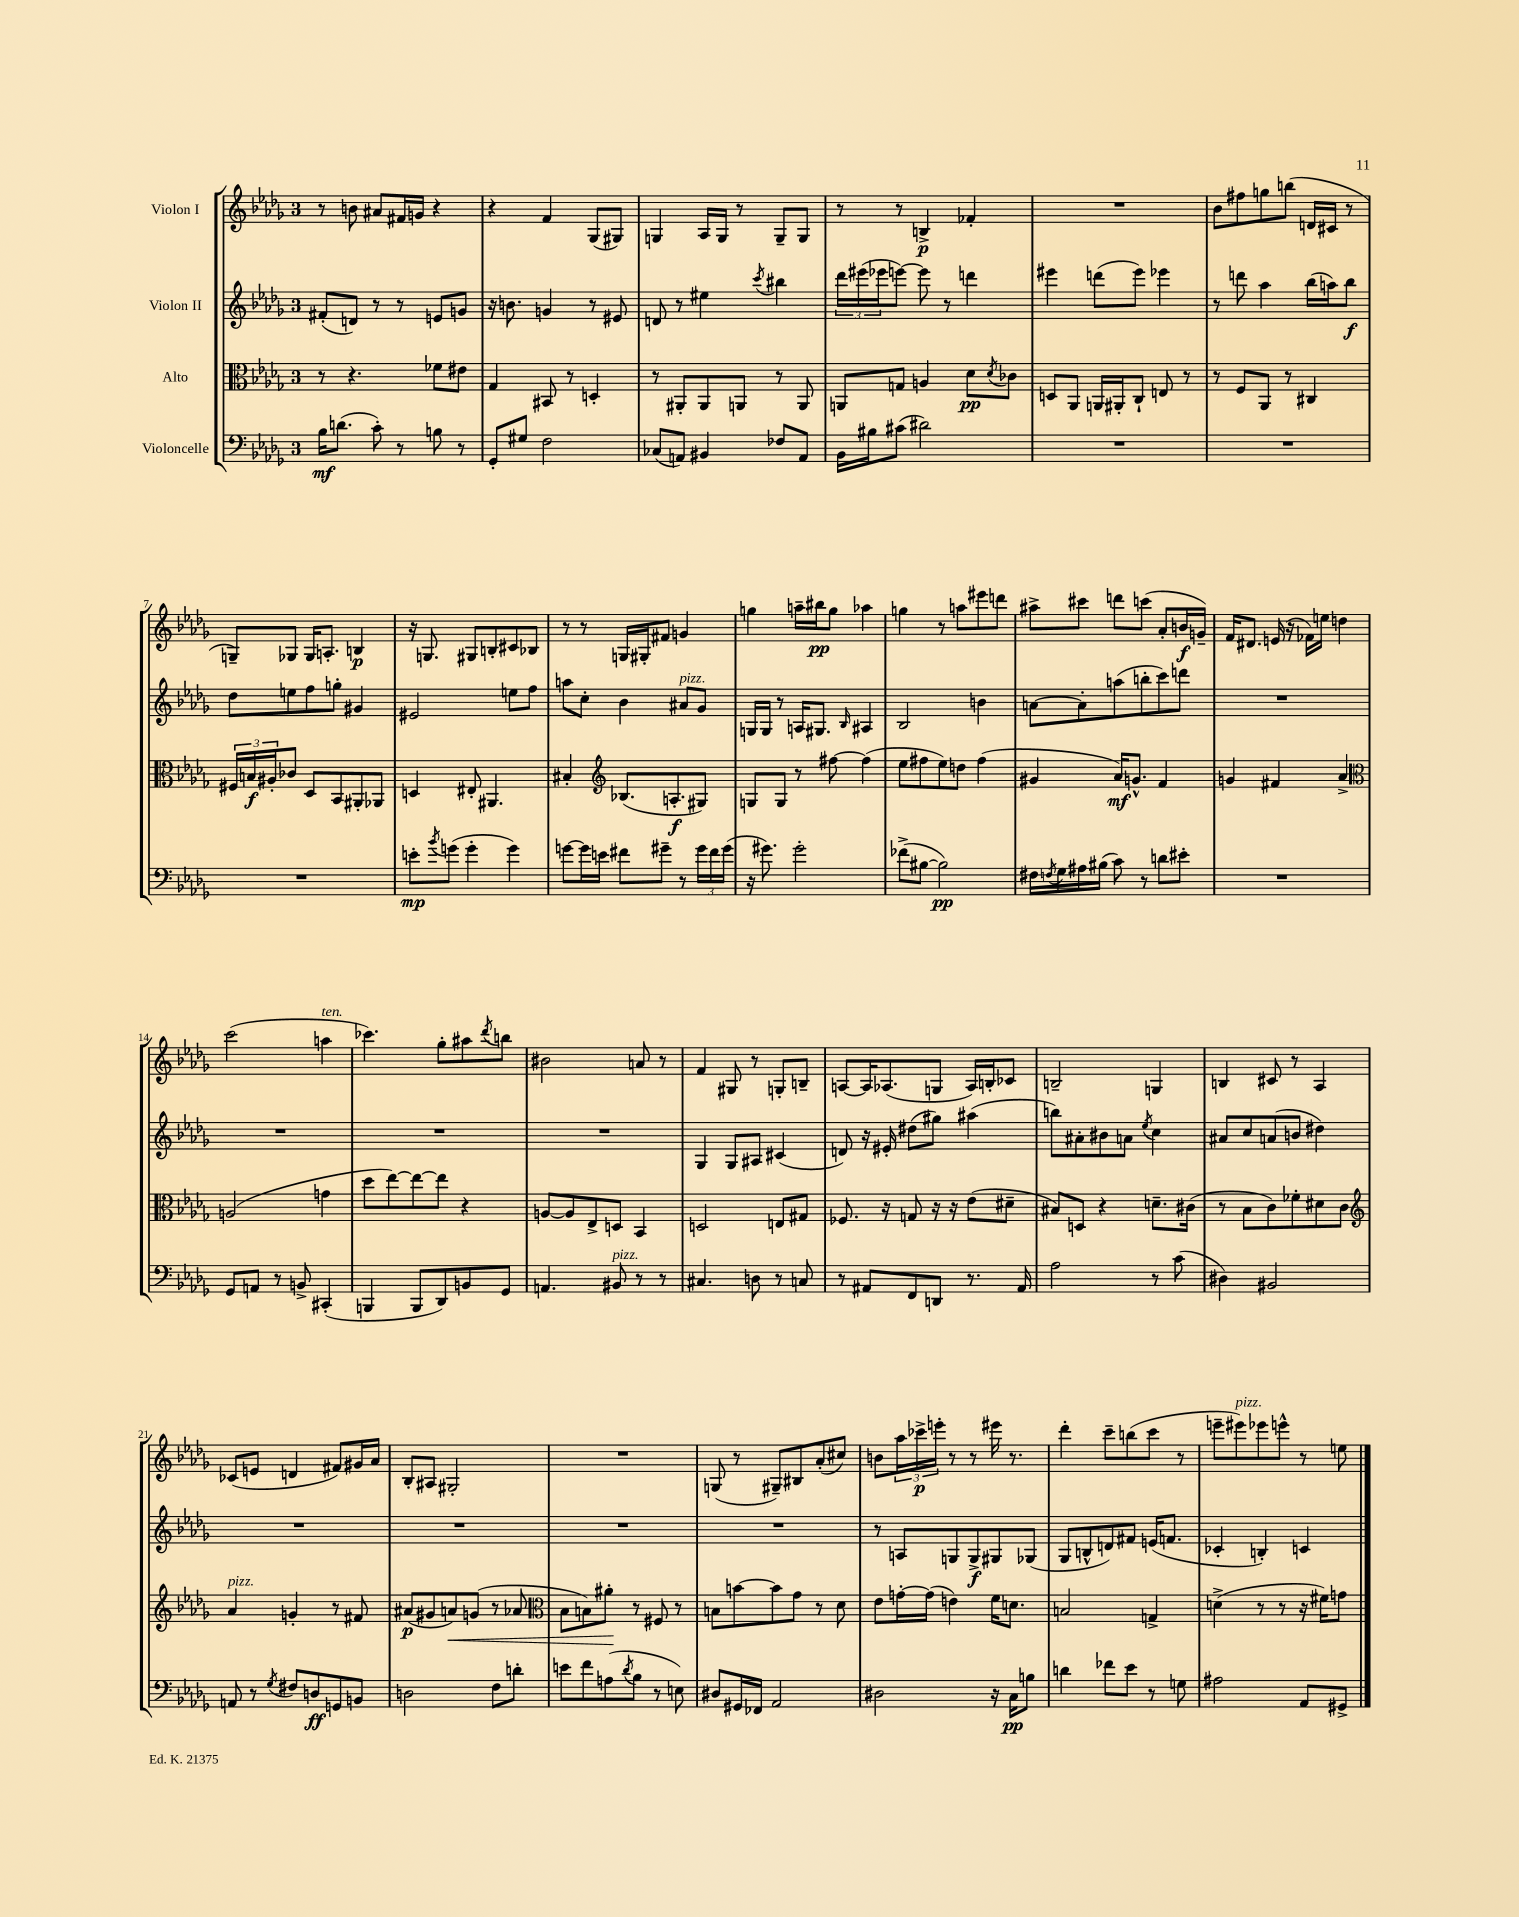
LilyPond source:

<<
\new StaffGroup <<
\new Staff = "s0" \with { instrumentName = "Violon I" } {
    \clef treble \key des \major \once \override Staff.TimeSignature.style = #'single-digit \time 3/4
    r8 b'8 ais'8 fis'16 g'16 r4 |
    r4 f'4 ges8( gis8) |
    g4 aes16 g16 r8 g8-- g8 |
    r8 r8 b4->\p fes'4-. |
    R2. |
    bes'8 fis''8 g''8 b''8( d'16 cis'16 r8 |
    g8--) ges8 ges16 a8.-. b4\p |
    r16 g8. gis8 b8-. cis'8 bes8 |
    r8 r8 g16 gis16-. fis'8 g'4 |
    g''4 a''16-- bis''16\pp g''8 aes''4 |
    g''4 r8 a''8 eis'''8 d'''8 |
    ais''8-> cis'''8 d'''8 c'''8( aes'8-. b'16\f g'16--) |
    f'16 dis'8. e'16( r16 fes'16) e''16 d''4 |
    c'''2( a''4^\markup { \italic "ten." } |
    ces'''4.) ges''8-. ais''8 \acciaccatura { des'''8 } b''8 |
    bis'2 a'8 r8 |
    f'4 gis8 r8 g8-. b8-- |
    a8~ a16 aes8.( g8 aes16) b16-. ces'8 |
    b2-- g4 |
    b4 cis'8 r8 aes4 |
    ces'8( e'8 d'4 fis'8) gis'16 aes'16 |
    bes8-. ais8 gis2-. |
    R2. |
    g8( r8 gis8--) bis8 aes'8-.( cis''8) |
    b'8 \tuplet 3/2 { aes''16 ces'''16->\p e'''16-. } r8 r8 eis'''16 r8. |
    des'''4-. c'''8-- b''8( c'''8 r8 |
    e'''8-- eis'''8^\markup { \italic "pizz." }) ees'''8 e'''8-^ r8 e''8 \bar "|." |
}
\new Staff = "s1" \with { instrumentName = "Violon II" } {
    \clef treble \key des \major \once \override Staff.TimeSignature.style = #'single-digit \time 3/4
    fis'8-.( d'8) r8 r8 e'8 g'8 |
    r16 b'8. g'4 r8 eis'8 |
    d'8 r8 eis''4 \acciaccatura { c'''8 } bis''4 |
    \tuplet 3/2 { des'''16 eis'''16( ees'''16 } e'''8~) e'''8 r8 d'''4 |
    eis'''4 d'''8( eis'''8) ees'''4 |
    r8 d'''8 aes''4 bes''16( a''16) bes''8\f |
    des''8 e''8 f''8 g''8-. gis'4 |
    eis'2 e''8 f''8 |
    a''8 c''8-. bes'4 ais'8^\markup { \italic "pizz." } ges'8 |
    g16 g16 r8 a16 gis8. \grace { bes16 } ais4 |
    bes2 b'4 |
    a'8~ a'8-. a''8( b''8-. c'''8) d'''8 |
    R2. |
    R2. |
    R2. |
    R2. |
    ges4 ges8 ais8 cis'4( |
    d'8) r16 eis'16-. dis''8( gis''8) ais''4( |
    b''8) ais'8-. bis'8 a'8 \acciaccatura { ees''8 } c''4 |
    ais'8 c''8 a'8( b'8 dis''4) |
    R2. |
    R2. |
    R2. |
    R2. |
    r8 a8 g8 g8->\f gis8 ges8( |
    ges8 b8-^ d'8) fis'8 e'16( f'8. |
    ces'4-. b4-.) c'4 \bar "|." |
}
\new Staff = "s2" \with { instrumentName = "Alto" } {
    \clef alto \key des \major \once \override Staff.TimeSignature.style = #'single-digit \time 3/4
    r8 r4. fes'8 eis'8 |
    ges4 bis,8 r8 d4-. |
    r8 ais,8-. ais,8 a,8 r8 a,8 |
    a,8 g8 a4 des'8\pp \acciaccatura { des'8 } ces'8 |
    d8 aes,8 a,16 ais,16-. c8-! e8 r8 |
    r8 f8 aes,8 r8 cis4 |
    \tuplet 3/2 { fis16 b16\f ais16-. } ces'8 des8 bes,8 ais,8-. aes,8 |
    d4 eis8-. ais,4. |
    bis4-. \clef treble bes8.( a8.-.\f gis8) |
    g8 g8 r8 fis''8~ fis''4( |
    ees''8 fis''8 ees''8) d''8 fis''4( |
    gis'4 aes'16\mf) g'8.-^ f'4 |
    g'4 fis'4 aes'4-> |
    \clef alto a2( g'4 |
    des''8 ees''8~) ees''8~ ees''8 r4 |
    a8~ a8 ees8-> d8 bes,4 |
    d2 e8 gis8 |
    fes8. r16 g8 r16 r16 ees'8( dis'8-- |
    bis8) d8 r4 d'8.-- cis'16( |
    r8 bes8 c'8) fes'8-. dis'8 c'8 |
    \clef treble aes'4^\markup { \italic "pizz." } g'4-. r8 fis'8 |
    ais'8\p( gis'8 a'8\<) g'8( r8 aes'8 |
    \clef alto bes8 b8) ais'8-.\! r8 fis8 r8 |
    b8 b'8~ b'8 ges'8 r8 des'8 |
    ees'8 g'16~-. g'16( e'4) f'16 d'8. |
    b2 g4-> |
    d'4->( r8 r8 r16 fis'16) g'8 \bar "|." |
}
\new Staff = "s3" \with { instrumentName = "Violoncelle" } {
    \clef bass \key des \major \once \override Staff.TimeSignature.style = #'single-digit \time 3/4
    bes16\mf d'8.( c'8-.) r8 b8 r8 |
    ges,8-. gis8 f2 |
    ces8( a,8) bis,4 fes8 a,8 |
    bes,16 bis16 cis'8( dis'2) |
    R2. |
    R2. |
    R2. |
    e'8-.\mp \acciaccatura { bes'8 } g'8( g'4-. g'4) |
    g'8~ g'16 e'16 fis'8 gis'8-- r8 \tuplet 3/2 { gis'16 fis'16 gis'16( } |
    r16 gis'8.) gis'2-. |
    fes'8->( bis8~ bis2\pp) |
    fis16 \acciaccatura { f8 } ges16 ais16 bis16( c'8) r8 d'8 eis'8-. |
    R2. |
    ges,8 a,8 r8 b,8-> cis,4-.( |
    b,,4 b,,8 des,8) b,8 ges,8 |
    a,4. bis,8^\markup { \italic "pizz." } r8 r8 |
    cis4. d8 r8 c8 |
    r8 ais,8 f,8 d,8 r8. ais,16 |
    aes2 r8 c'8( |
    dis4) bis,2 |
    a,8 r8 \acciaccatura { ges8 } fis8 d8\ff g,8 b,8 |
    d2 f8 d'8-. |
    e'8 f'8 a8( \acciaccatura { des'8 } bes8 r8 e8) |
    dis8 gis,16 fes,16 aes,2 |
    dis2 r16 c16\pp b8 |
    d'4 fes'8 ees'8 r8 g8 |
    ais2 aes,8 gis,8-> \bar "|." |
}
>>
>>
